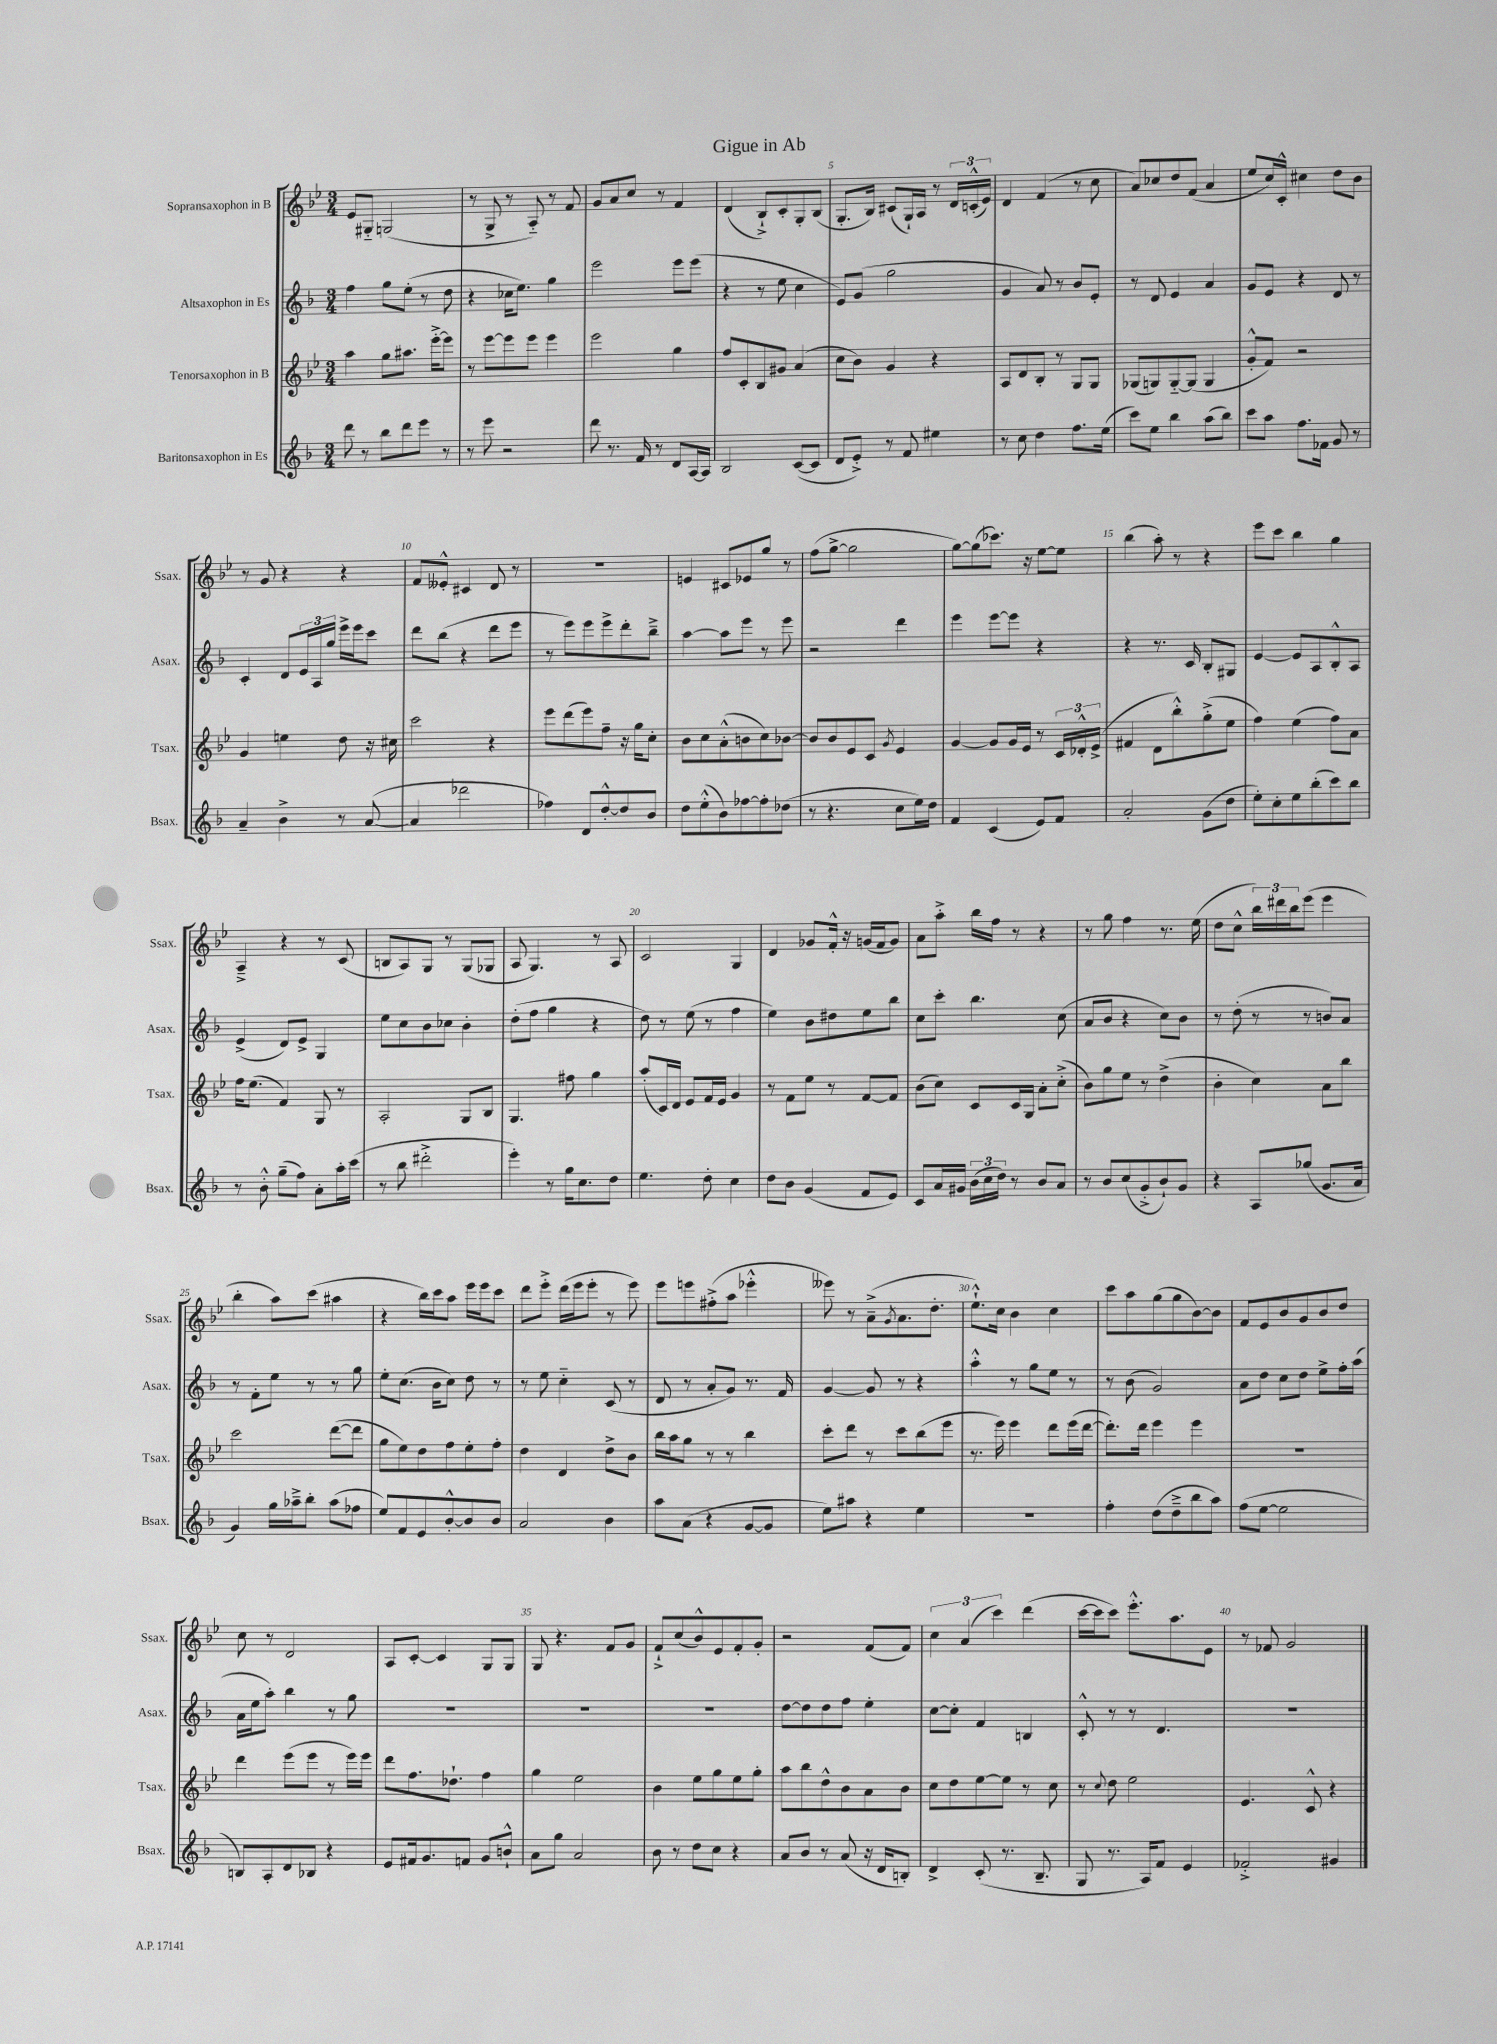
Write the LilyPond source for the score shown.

\header { title = "Gigue in Ab" }
<<
\new StaffGroup <<
\new Staff = "s0" \with { instrumentName = "Sopransaxophon in B" shortInstrumentName = "Ssax." } {
    \clef treble \key bes \major \numericTimeSignature \time 3/4
    ees'8 gis8-_ g2( |
    r8 g8-> r8 a8-_) r8 f'8 |
    g'8 a'8 c''8 r8 f'4 |
    d'4( bes8-!->) c'8-. g8-. bes8( |
    g8.-. bes16) cis'8( g16-!) a16 r8 \tuplet 3/2 { d'16 c'16-.-^( ees'16) } |
    d'4 f'4( r8 c''8 |
    a'8) ces''8 d''8 f'8( a'4 |
    ees''8 c''16) c'16-.-^ cis''4 d''8 bes'8 |
    r8 g'8 r4 r4 |
    f'8 eeses'8-.-^ cis'4 d'8 r8 |
    R2. |
    e'4 cis'8 ees'8 g''8 r8 |
    f''8( g''8~-> g''2 |
    g''8~) g''8( ces'''8.) r16 ees''8~ ees''8 |
    bes''4( a''8-.) r8 r4 |
    ees'''8 c'''8 bes''4 g''4 |
    a4---> r4 r8 c'8( |
    b8 a8) g8 r8 g8( ges8 |
    a8 g4.) r8 a8 |
    c'2 g4 |
    d'4 ges'8 f'16-.-^ r16 g'16( f'16 g'8) |
    a'8 a''8-.-> bes''16 f''16 r8 r4 |
    r8 g''8 f''4 r8. ees''16( |
    d''8 c''8-^ \tuplet 3/2 { bes''16) dis'''16 bes''16 } ees'''8( ees'''4 |
    bes''4-. a''8) c'''8( ais''4 |
    r4 bes''16) c'''16 a''8 ees'''16 ees'''16 c'''8 |
    d'''8 ees'''8-.-> d'''16( ees'''16 ees'''8-. r8 ees'''8) |
    ees'''8 e'''8 fis''8-.->( a''8 ees'''4-.-^ |
    eeses'''8) r8 a'8--->( \acciaccatura { g'8 } a'8. d''8.-. |
    ees''8.-!-^) c''16 bes'4 c''4 |
    c'''8 a''8 g''8( g''8 bes'8~) bes'8 |
    f'8 ees'8 bes'8 g'8 bes'8 d''8 |
    c''8 r8 d'2 |
    a8 c'8~-. c'4 g8 g8 |
    g8 r4. f'8 g'8 |
    f'8-!-> c''8( bes'8-^) ees'8 f'8-. g'8-. |
    r2 f'8( f'8) |
    \tuplet 3/2 { c''4 a'4( c'''4) } d'''4( |
    c'''16~ c'''16 c'''8) ees'''8.-.-^ a''8. ees'8 |
    r8 fes'8 g'2 \bar "|." |
}
\new Staff = "s1" \with { instrumentName = "Altsaxophon in Es" shortInstrumentName = "Asax." } {
    \clef treble \key f \major \numericTimeSignature \time 3/4
    f''4 g''8 e''8-.( r8 d''8 |
    r4 ces''16 e''8.) g''4 |
    e'''2 e'''8 e'''8( |
    r4 r8 e''8 c''4 |
    e'8) g'8( g''2 |
    g'4 a'8) r8 bes'8 e'8-. |
    r8 d'8 e'4 a'4 |
    g'8 e'8 r4 d'8 r8 |
    c'4-. d'8 \tuplet 3/2 { e'16 a16 g''16 } e'''16-> e'''16 c'''8 |
    d'''8 bes''8( r4 d'''8 e'''8 |
    r8 e'''8) e'''8 e'''8-> d'''8-. bes''8---> |
    a''4~ a''8 e'''8 r8 e'''8 |
    r2 d'''4 |
    e'''4 e'''8~ e'''8 r4 |
    r4 r8. c'16 bes8-. gis8 |
    e'4~ e'8 a8 bes8-.-^ a8 |
    e'4->( d'8) e'8-> g4 |
    e''8 c''8 bes'8 ces''8 bes'4-. |
    d''8-.( f''8 g''4 r4 |
    d''8) r8 e''8( r8 f''4 |
    e''4) bes'8 dis''8 e''8 bes''8 |
    c''8 c'''8-. bes''4. c''8( |
    a'8 bes'8 r4 c''8) bes'8 |
    r8 d''8-.( r8 r8 b'8) a'8 |
    r8 f'8-. e''8 r8 r8 g''8 |
    e''8-. c''8.( bes'16 c''8) d''8 r8 |
    r8 e''8 c''4-_ c'8( r8 |
    d'8 r8 a'8-. g'8) r8. f'16 |
    g'4~ g'8 r8 r4 |
    a''4-.-^ r8 g''8 e''8 r8 |
    r8 bes'8( g'2) |
    a'8 d''8 c''8 d''8 e''8-> f''16-. a''16( |
    a'16 e''16 a''8-.) bes''4 r8 g''8 |
    R2. |
    R2. |
    R2. |
    d''8~ d''8 d''8 f''8 e''4-. |
    c''8~ c''8-. f'4 b4 |
    c'8-.-^ r8 r8 d'4. |
    R2. \bar "|." |
}
\new Staff = "s2" \with { instrumentName = "Tenorsaxophon in B" shortInstrumentName = "Tsax." } {
    \clef treble \key bes \major \numericTimeSignature \time 3/4
    a''4 g''8 ais''8. ees'''16~-.-> ees'''8 |
    r8 ees'''8~ ees'''8 ees'''8 ees'''4 |
    ees'''2 g''4 |
    f''8 c'8-. bes8 gis'8 a'4( |
    c''8 bes'8) g'4 r4 |
    a8 d'8 bes8-. r8 g8 g8 |
    ges8( g8) g8~-_ g8( g4 |
    g'8-.-^ f'8) r2 |
    g'4 e''4 d''8 r16 cis''16 |
    c'''2 r4 |
    ees'''8 d'''8( ees'''8) f''8-- r16 g''16 c''8-. |
    bes'8 c''8 a'8-.-^( b'8 c''8) bes'8~ |
    bes'8 bes'8 ees'8 c'8 \acciaccatura { g'8 } ees'4 |
    g'4~ g'8 g'16 ees'16 r8 \tuplet 3/2 { c'16 des'16-.-^ ees'16->( } |
    fis'4 d'8 bes''8-.-^) g''8-.->( ees''8 |
    f''4) ees''4( f''8) a'8 |
    f''16 ees''8.( f'4) g8 r8 |
    a2-. g8 bes8 |
    g4. fis''8 g''4 |
    a''8-.( c'16) d'16 ees'8 f'16 ees'16 g'4 |
    r8 f'8 ees''8 r8 f'8~ f'8 |
    bes'8( c''8) c'8 c'16 g16 a'8-. c''8-.->( |
    bes'8) g''8 ees''8 r8 d''4->( |
    bes'4-. c''4) a'8 bes''8 |
    c'''2 d'''8~( d'''8 |
    g''8 ees''8) d''8 f''8 ees''8-. f''8-. |
    d''4 d'4 d''8-> bes'8 |
    bes''16 a''16 g''8 r8 r8 bes''4 |
    c'''8-. d'''8 r8 c'''8 bes''8( ees'''8 |
    r8. ees'''16) ees'''4 d'''8 ees'''16( d'''16~ |
    d'''8.-.) d'''16 ees'''4 ees'''4 |
    R2. |
    d'''4 ees'''8( ees'''8 r8 ees'''16) ees'''16 |
    d'''8 f''8. des''8.-! f''4 |
    g''4 ees''2 |
    bes'4 ees''8 g''8 ees''8 g''8-. |
    a''8 bes''8 d''8-^ bes'8 a'8 bes'8 |
    c''8 d''8 ees''8~ ees''8 r8 c''8 |
    r8 \appoggiatura { c''8 } d''8 ees''2 |
    ees'4. c'8-^ r4 \bar "|." |
}
\new Staff = "s3" \with { instrumentName = "Baritonsaxophon in Es" shortInstrumentName = "Bsax." } {
    \clef treble \key f \major \numericTimeSignature \time 3/4
    d'''8 r8 bes''8 d'''8 e'''8 r8 |
    r8 e'''8 r2 |
    d'''8 r8. f'16 r8 d'8 a16~ a16 |
    bes2 c'8~( c'8 |
    d'8 e'8-.->) r8 f'8 eis''4 |
    r8 c''8 d''4 f''8. e''16( |
    c'''8) e''8 bes''4 a''8( bes''8) |
    c'''8 a''8 f''8. fes'16 g'8 r8 |
    a'4-- bes'4-> r8 a'8~( |
    a'4 des'''2 |
    fes''4) d'8 d''8~-.-^ d''8 bes'8 |
    d''8 e''8-.-^( bes'8) fes''8~ fes''8-. des''8( |
    r8 r4. c''8 e''16) d''16 |
    f'4 c'4( e'8) f'8 |
    a'2-. g'8( d''8 |
    e''8-.) c''8-. e''8 bes''8-.( c'''8) bes''8 |
    r8 bes'8-.-^ g''8--( f''8) a'8-. a''16-. c'''16( |
    r8 bes''8 dis'''2-.-> |
    e'''4-.) r8 g''16 c''8. d''8 |
    e''4. d''8-. c''4 |
    d''8 bes'8 g'4( f'8 e'8) |
    c'8 a'16 gis'16 \tuplet 3/2 { bes'16( c''16 d''16) } r8 bes'8 a'8 |
    r8 bes'8 c''8( g'8-.-> bes'8-!) g'8 |
    r4 a8 ges''8( g'8. a'16 |
    g'4) g''16 aes''16---> bes''8-. aes''8( fes''8 |
    e''8) f'8 e'8 bes'8~-.-^ bes'8 bes'8 |
    a'2 bes'4 |
    a''8 a'8( r4 g'8~ g'8 |
    e''8) ais''8 r4 e''4 |
    R2. |
    f''4-. d''8( d''8---> bes''8 a''8) |
    f''8( e''8~ e''2 |
    b8) a8-. d'8 bes8 r4 |
    e'8 fis'16 g'8. f'8 g'8 b'8-!-^ |
    a'8 g''8 a'2 |
    bes'8 r8 d''8 c''8 r4 |
    a'8 bes'8 r8 a'8( r16 d'16 b8-.) |
    d'4-> c'8-.( r8. bes8.-- |
    g8 r8. a16) f'8 e'4 |
    fes'2-.-> gis'4 \bar "|." |
}
>>
>>
\layout { \context { \Score \override BarNumber.break-visibility = ##(#f #t #t) barNumberVisibility = #(every-nth-bar-number-visible 5) } }
